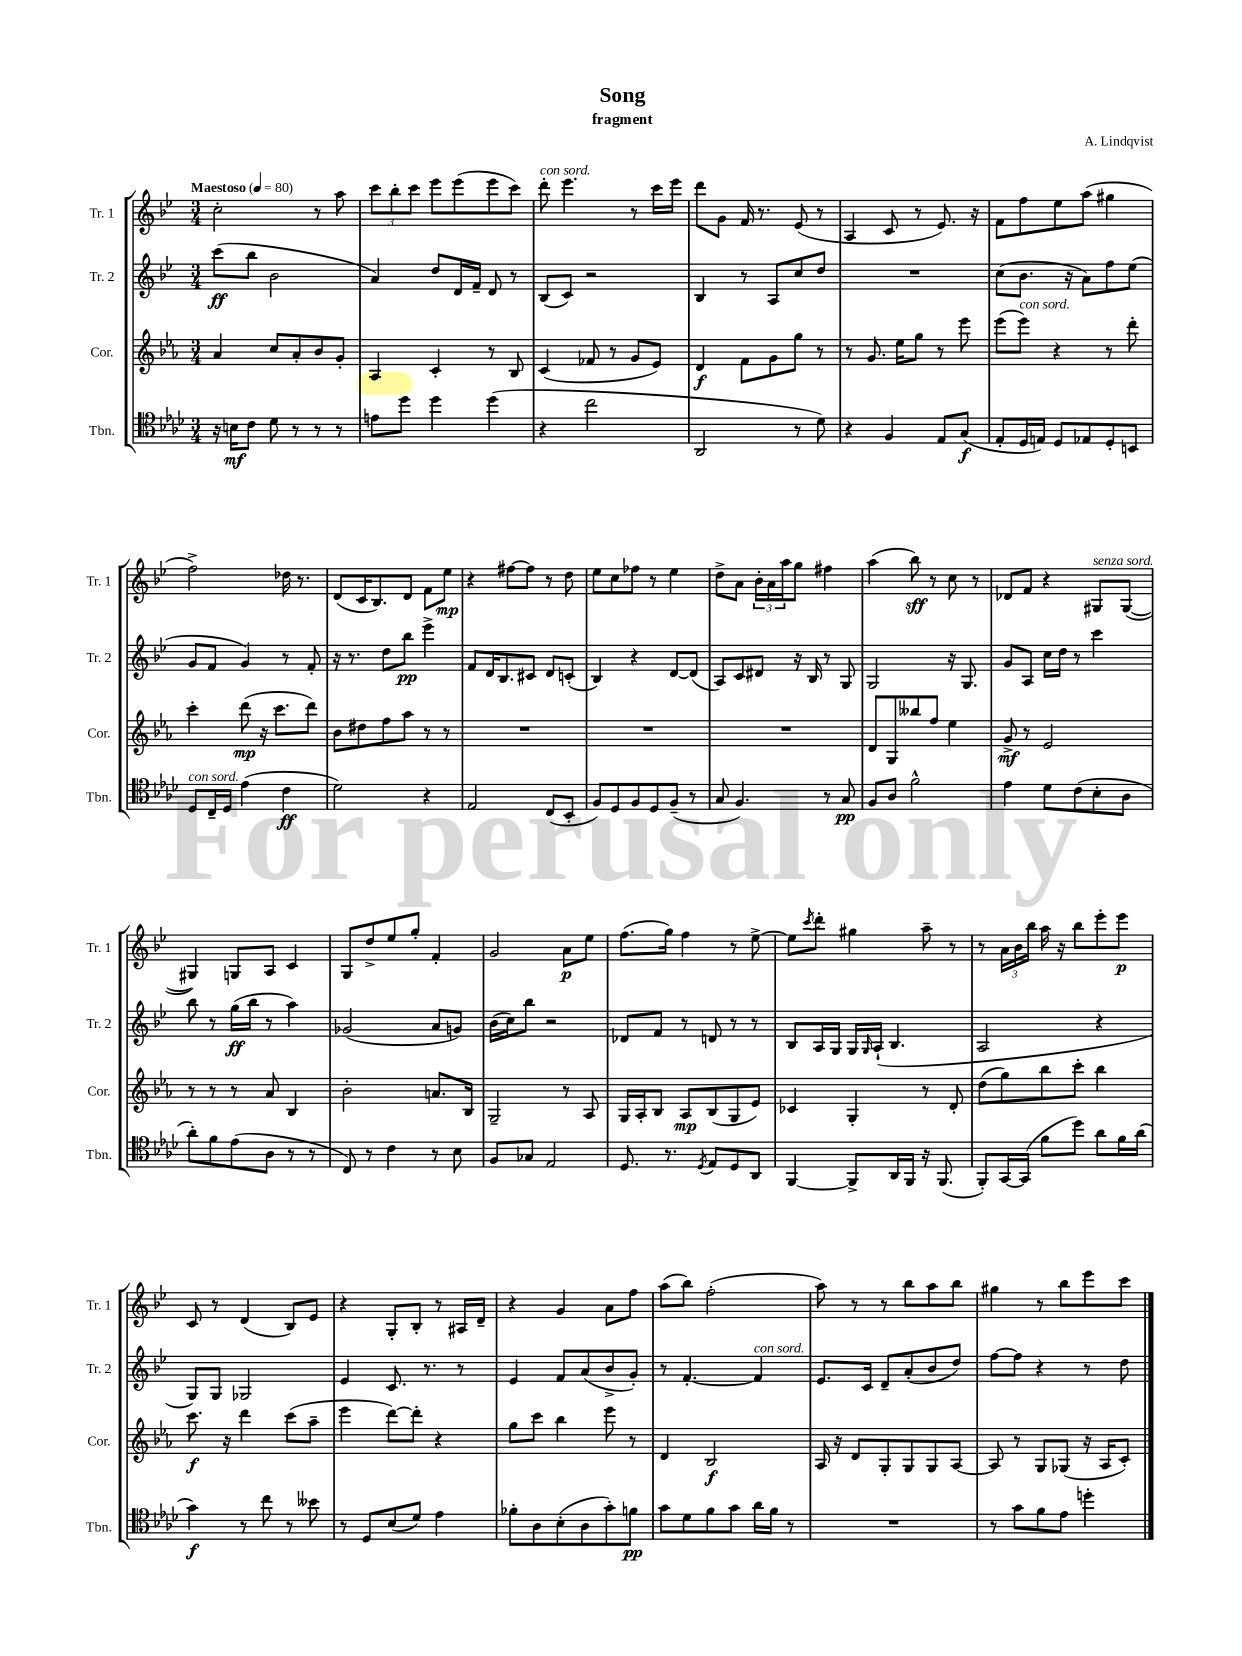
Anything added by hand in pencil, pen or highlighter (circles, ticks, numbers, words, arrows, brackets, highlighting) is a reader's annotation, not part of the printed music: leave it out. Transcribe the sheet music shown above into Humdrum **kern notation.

**kern	**kern	**kern	**kern
*staff4	*staff3	*staff2	*staff1
*clefC4	*clefG2	*clefG2	*clefG2
*k[b-e-a-d-]	*k[b-e-a-]	*k[b-e-]	*k[b-e-]
*M3/4	*M3/4	*M3/4	*M3/4
*MM80	*MM80	*MM80	*MM80
16r	4a-	(8ccc	2cc'
16B	.	.	.
8c	.	8bb-	.
8d-	8cc	2b-	.
8r	8a-'	.	.
8r	8b-	.	8r
8r	8g'	.	8aa
=	=	=	=
8e	4A-	4a)	12ccc
.	.	.	12bb-'
8dd-	.	.	.
.	.	.	12ccc
4dd-	4c'	8dd	8eee-
.	.	16d	(8eee-
.	.	16f~	.
(4dd-	8r	8d	8eee-
.	8B-	8r	8ccc)
=	=	=	=
4r	(4c	(8B-	8ddd'
.	.	8c)	4.eee-
2cc	8f-	2r	.
.	8r	.	.
.	8g	.	8r
.	8e-)	.	16ccc
.	.	.	16eee-
=	=	=	=
2AA-	4d	4B-	8ddd
.	.	.	8g
.	8f	8r	16f
.	.	.	8.r
.	8g	8A	.
8r	8gg	8cc	(8e-
8d-)	8r	8dd	8r
=	=	=	=
4r	8r	2.r	4A
.	8.g	.	.
4F	.	.	8c
.	16ee-	.	.
.	8gg	.	8r
8E-	8r	.	8.e-)
(8G	8eee-	.	.
.	.	.	16r
=	=	=	=
8E-'	(8eee-	(8cc	8f
16D-	8eee-)	8.b-	8ff
16E)	.	.	.
8D-	4r	.	8ee-
.	.	16r	.
8E-	.	8a)	(8aa
8D-'	8r	8ff	4gg#
8BB	8ddd'	(8ee-	.
=	=	=	=
8D-	4ccc'	8g	2ff^)
16C~	.	8f	.
16D-	.	.	.
(4e-	(8ddd	4g)	.
.	16r	.	.
.	8.ccc	.	.
4c	.	8r	16dd-
.	.	.	8.r
.	8ddd)	8f'	.
=	=	=	=
2d-)	8b-	16r	(8d
.	.	8.r	.
.	8dd#	.	16c
.	.	.	8.B-)
.	8ff	8dd	.
.	8aa-	8bb-	8d
4r	8r	4eee-^	8f
.	8r	.	8ee-
=	=	=	=
2E-	2.r	8f	4r
.	.	16d	.
.	.	8.B-	.
.	.	.	[8ff#
.	.	8c#	8ff#]
(8C	.	8d	8r
8BB-'	.	(8c'	8dd
=	=	=	=
8F)	2.r	4B-)	8ee-
8D-	.	.	8cc
8F	.	4r	8ff-
8D-	.	.	8r
(8F~	.	[8d	4ee-
8r	.	(8d]	.
=	=	=	=
8G	2.r	8A)	8dd^
4.F)	.	8c	8a
.	.	8d#	24b-'
.	.	.	24a
.	.	.	24aa
.	.	16r	8gg
.	.	16B-	.
8r	.	8r	4ff#
8G	.	8G	.
=	=	=	=
8F	8d	2G	(4aa
8A-	8G	.	.
2f^^	8bb--	.	8bb-)
.	8ff	.	8r
.	4ee-	16r	8cc
.	.	8.G	.
.	.	.	8r
=	=	=	=
4e-	8g^	8g	8d-
.	8r	8A	8f
8d-	2e-	16cc	4r
.	.	16dd	.
(8c	.	8r	.
8B-'	.	4ccc	8G#
8A-	.	.	([8G#
=	=	=	=
8a-')	8r	8bb-	4G#])
8f	8r	8r	.
(8e-	8r	(16gg	8G
.	.	16bb-	.
8A-	8a-	8r	8A
8r	4B-	4aa)	4c
8r	.	.	.
=	=	=	=
8C)	2b-'	(2g-	8G
8r	.	.	8dd^
4c	.	.	8ee-
.	.	.	8gg'
8r	8.a	8a	4f'
8B-	.	8g)	.
.	16B-	.	.
=	=	=	=
8F	2G~	(16b-	2g
.	.	16cc)	.
8G-	.	8bb-	.
2E-	.	2r	.
.	8r	.	8a
.	8A-	.	8ee-
=	=	=	=
8.D-	16G	8d-	(8.ff
.	16A-'	.	.
.	8B-	8f	.
8.r	.	.	16gg)
.	8A-	8r	4ff
8qD-	.	.	.
8E-	(8B-	8d	.
8D-	8G	8r	8r
8AA-	8e-)	8r	[8ee-^
=	=	=	=
[4FF	4c-	8B-	8ee-]
.	.	.	8qccc
.	.	16A	8ddd'
.	.	16G	.
8FF^]	4G'	16G	4gg#
.	.	16qqG	.
.	.	(16A`	.
16AA-	.	4.B-	.
16FF	.	.	.
16r	8r	.	8aa~
(8.FF	.	.	.
.	8d'	.	8r
=	=	=	=
8FF')	(8dd	2A	8r
[16GG	8gg)	.	24a
.	.	.	24b-
(16GG]	.	.	.
.	.	.	24bb-
8f	8bb-	.	16aa
.	.	.	16r
8dd-)	8ccc'	.	8bb-
8a-	4bb-	4r	8eee-'
16f	.	.	8eee-
(16a-	.	.	.
=	=	=	=
4g)	8.ccc	8G)	8c
.	.	8G	8r
.	16r	.	.
8r	4ddd	2G-	(4d
8cc	.	.	.
8r	(8ccc	.	8B-)
8b--	8aa-~	.	8e-
=	=	=	=
8r	4eee-	4e-	4r
8D-	.	.	.
(8B-	[8ddd)	8.c	8G'
8d-)	8ddd']	.	8B-'
.	.	8.r	.
4e-	4r	.	8r
.	.	8r	16A#
.	.	.	16d~
=	=	=	=
8f-'	8gg	4e-	4r
8A-	8ccc	.	.
(8B-'	4bb-	8f	4g
8A-	.	(8a	.
8g')	8eee-	8b-^	8a
8f	8r	8g')	8ff
=	=	=	=
8g	4d	8r	(8aa
8d-	.	[4.f'	8bb-)
8f	2B-	.	(2ff'
8g	.	.	.
16a-	.	4f]	.
16f	.	.	.
8r	.	.	.
=	=	=	=
2.r	16A-	8.e-	8aa)
.	16r	.	.
.	8d	.	8r
.	.	16c	.
.	8G'	8d~	8r
.	8G	(8a'	8bb-
.	8G	8b-	8aa
.	[8A-	8dd)	8bb-
=	=	=	=
8r	8A-]	[8ff	4gg#
8g	8r	8ff]	.
8f	8G	4r	8r
8e-	(8G-	.	8bb-
4dd'	16r	8r	8eee-
.	16A-	.	.
.	8c')	8dd	8ccc
==	==	==	==
*-	*-	*-	*-
